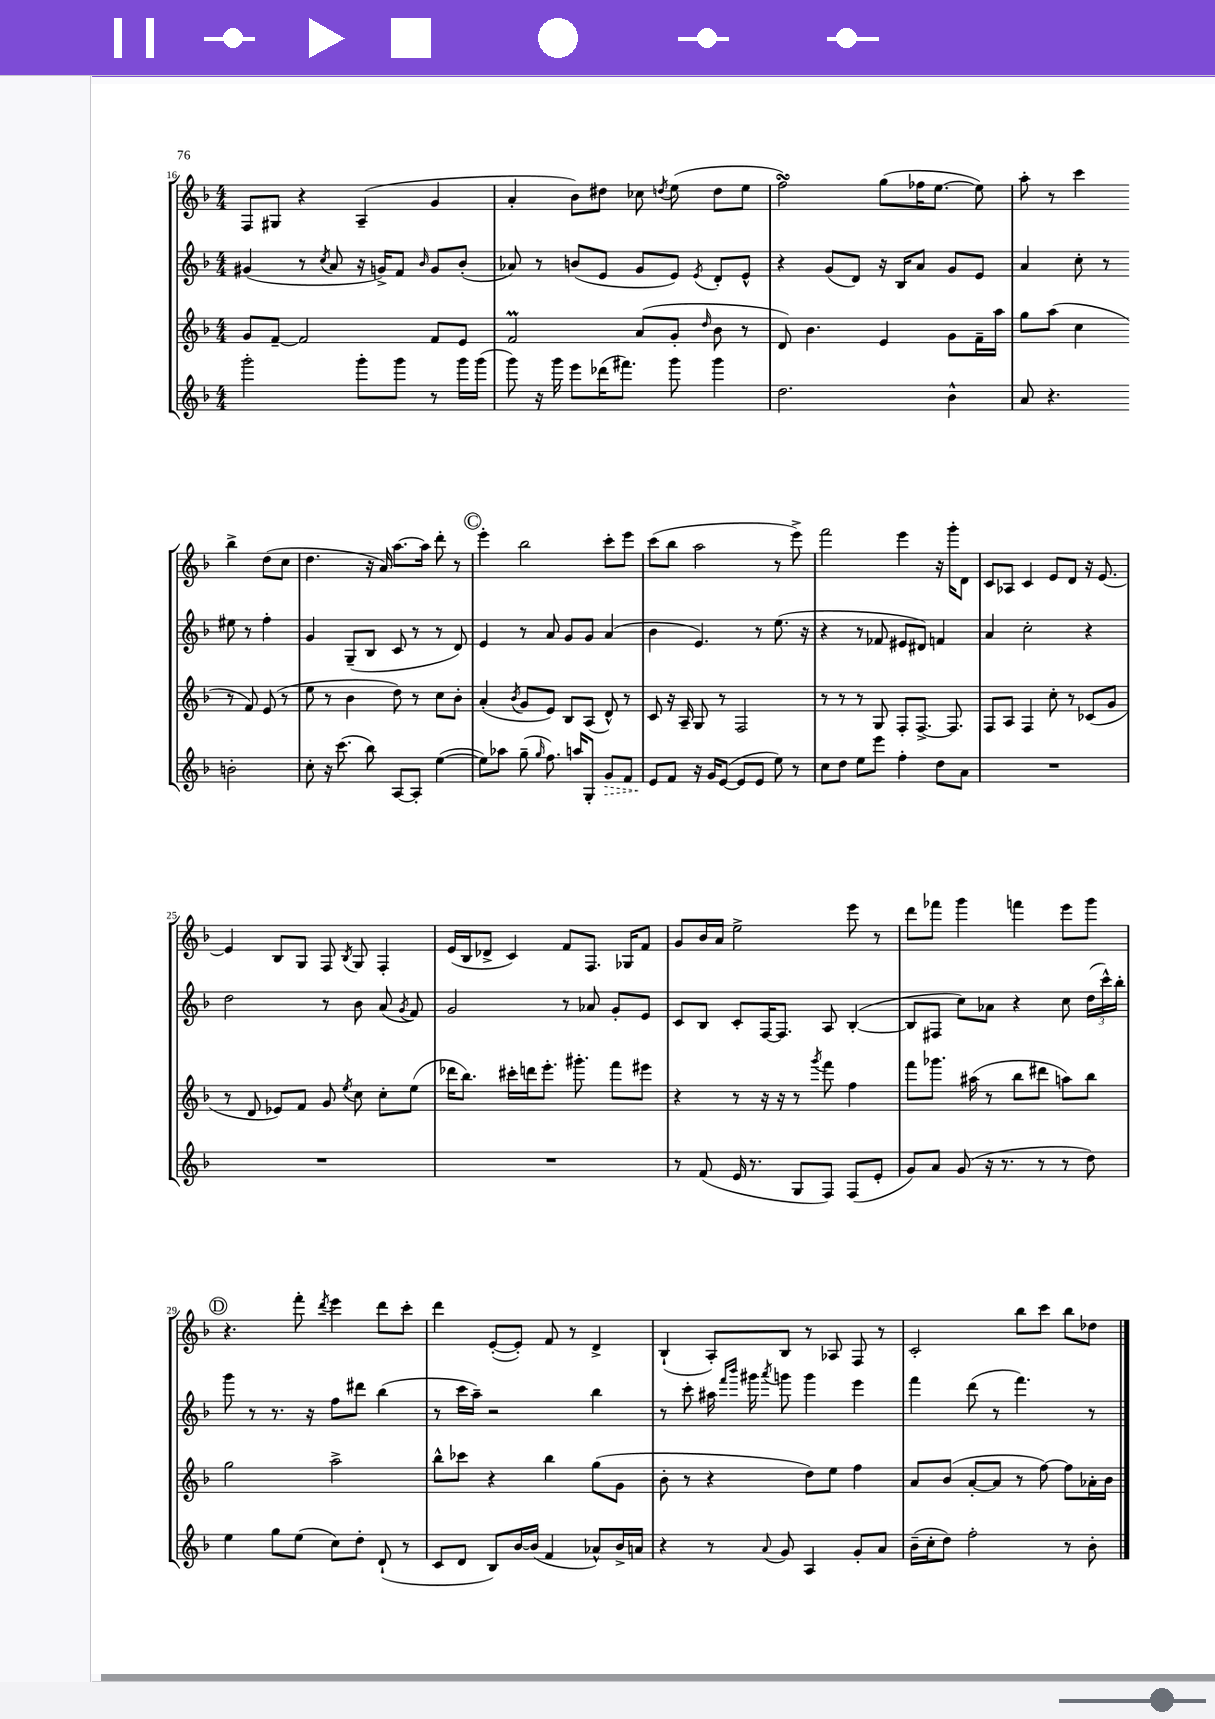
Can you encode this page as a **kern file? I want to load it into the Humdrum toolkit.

**kern	**dynam	**kern	**kern	**kern
*part4	*part4	*part3	*part2	*part1
*staff4	*staff4	*staff3	*staff2	*staff1
*clefG2	*	*clefG2	*clefG2	*clefG2
*k[b-]	*	*k[b-]	*k[b-]	*k[b-]
*M4/4	*	*M4/4	*M4/4	*M4/4
=16	=16	=16	=16	=16
2ggg'\	.	8g/L	(4g#X/	8F/L
.	.	[8f~/J	.	8G#X/J
.	.	2f/]	8r	4r
.	.	.	8qcc/	.
.	.	.	8a/	.
8ggg'\L	.	.	16r	(4A~/
.	.	.	16gn^/KL)	.
8ggg\J	.	.	8f/J	.
.	.	.	16qqb-/	.
8r	.	8f/L	8g/L	4g/
16ggg\LL	.	8e/J	(8b-'/J	.
(16ggg\JJ	.	.	.	.
=17	=17	=17	=17	=17
8ggg\)	.	2fM/	8a-X/)	4a'/
16r	.	.	8r	.
16ggg\	.	.	.	.
8eee\L	.	.	(8bn/L	8b-\L)
(16ddd-X\K	.	.	8e/J	8dd#X\J
8.fff#X\J)	.	.	.	.
.	.	(8a/L	8g/L	8cc-X\
.	.	.	.	8qddn/
8ggg\	.	8g'/J	8e/J)	(8ee\
.	.	16qqdd/	8qe/	.
4ggg\	.	8b-\	8d'/L	8dd\L
.	.	8r	8e^^/J	8ee\J
=18	=18	=18	=18	=18
2.dd\	.	8d/)	4r	2ffsSSs\)
.	.	4.b-\	.	.
.	.	.	(8g/L	.
.	.	.	8d/J)	.
.	.	4e/	16r	(8gg\L
.	.	.	16B-/KL	.
.	.	.	8a/J	16ff-X\K
.	.	.	.	[8.ee\J
4b-^^\	.	8g\L	8g/L	.
.	.	16f~\L	8e/J	8ee\])
.	.	16aa\JJ	.	.
=19	=19	=19	=19	=19
8a/	.	8gg\L	4a/	8aa'\
4.r	.	(8aa\J	.	8r
.	.	4cc\	8cc'\	4ccc\
.	.	.	8r	.
2bn'\	.	8r	8ee#X\	4bb-^\
.	.	8f/)	8r	.
.	.	(8e/	4ff'\	(8dd\L
.	.	8r	.	8cc\J
!!LO:LB:g=z
=20	=20	=20	=20	=20
8cc'\	.	8ee\	4g/	4.dd\
16r	.	8r	.	.
(8.ccc\	.	.	.	.
.	.	4b-\	(8G~/L	.
8bb-\)	.	.	8B-/J	16r
.	.	.	.	16a/)
[8A/L	.	8dd\)	8c/	[8.aa\L
8A'/J]	.	8r	8r	.
.	.	.	.	16aa\Jk]
([4ee\	.	8cc\L	8r	8ddd'\
.	.	8b-'\J	8d/)	8r
!!LO:REH:place=s1:t=C
=21	=21	=21	=21	=21
8ee\L])	.	(4a'/	4e/	4eee'\
8aa-X\J	.	.	.	.
.	.	8qb-/	.	.
(8gg~\	.	8g/L	8r	2bb-\
16qqgg/	.	.	.	.
8.ff\)	.	8e/J)	8a/	.
.	.	8B-/L	8g/L	.
16aan/KL	.	.	.	.
8G'/J	.	(8A/J	8g/J	.
!	!LO:HP:b	!	!	!
8g/L	>	8d^^/)	(4a/	8ccc'\L
8f/J	.	8r	.	8eee\J
=22	=22	=22	=22	=22
8e/L	.	8c/	4b-\	(8ccc\L
8f/J	]	16r	.	8bb-\J
.	.	16A~/	.	.
16r	.	8G/	4.e/)	2aa\
16g/KL	.	.	.	.
([8e/J	.	8r	.	.
8e/L]	.	2F/	.	.
8e/J	.	.	8r	.
8ee\)	.	.	(8.ee\	8r
8r	.	.	.	8eee^\)
.	.	.	16r	.
=23	=23	=23	=23	=23
8cc\L	.	8r	4r	2fff\
8dd\J	.	8r	.	.
8ee\L	.	8r	8r	.
8eee\J	.	8G/	8f-X/	.
4ff'\	.	8F'/L	8e#X/L	4eee\
.	.	[8.F^/J	8d#X/J)	.
8dd\L	.	.	4fn/	16r
.	.	8.F/]	.	16ggg'\KL
8a\J	.	.	.	8d\J
=24	=24	=24	=24	=24
1r	.	8F/L	4a/	8c/L
.	.	8A/J	.	8A-X/J
.	.	4F/	2cc'\	4c/
.	.	8cc'\	.	8e/L
.	.	8r	.	8d/J
.	.	(8c-X/L	4r	16r
.	.	.	.	[8.e/
.	.	8g/J	.	.
!!LO:LB:g=z
=25	=25	=25	=25	=25
1r	.	8r	2dd\	4e/]
.	.	8d/	.	.
.	.	8e-X/L)	.	8B-/L
.	.	8f/J	.	8G/J
.	.	8g/	8r	8F/
.	.	8qee/	.	8qB-/
.	.	8cc\	8b-\	8G/
.	.	8cc'\L	(8a/	4F'/
.	.	.	8qg/	.
.	.	(8ee\J	8f/)	.
=26	=26	=26	=26	=26
1r	.	16ddd-X\KL	2g/	(16e/LL
.	.	8.bb-\J)	.	16B-/J
.	.	.	.	8d-X^/J
.	.	16ccc#X'\LL	.	4c/)
.	.	16dddn\J	.	.
.	.	8.eee'\J	.	.
.	.	.	8r	8f/L
.	.	8.ggg#X'\	.	.
.	.	.	8a-X/	8.F/J
.	.	8fff\L	8g'/L	.
.	.	.	.	16G-X/KL
.	.	8eee#X\J	8e/J	8f/J
=27	=27	=27	=27	=27
8r	.	4r	8c/L	8g/L
(8f/	.	.	8B-/J	16b-/L
.	.	.	.	16a/JJ
16e/	.	8r	8c'/L	2ee^\
8.r	.	.	.	.
.	.	16r	[16F/K	.
.	.	16r	8.F/J]	.
8G/L	.	8r	.	.
.	.	8qggg/	.	.
8F/J)	.	8fff\	8A/	.
(8F/L	.	4ff\	([4B-'/	8eee\
8e'/J	.	.	.	8r
=28	=28	=28	=28	=28
8g/L)	.	8fff\L	8B-/L]	8ddd\L
8a/J	.	8.ggg-X\J	8F#X/J	8fff-X\J
(8g/	.	.	8cc\L)	4ggg\
.	.	(16aa#X\	.	.
16r	.	8r	8a-X\J	.
8.r	.	.	.	.
.	.	8bb-\L	4r	4fffn\
8r	.	8ddd#X\J	.	.
8r	.	8aan\L)	8cc\	8eee\L
8dd\)	.	8bb-\J	(24dd\LL	8ggg\J
.	.	.	24ccc^^\)	.
.	.	.	24bb-'\JJ	.
!!LO:LB:g=z
!!LO:REH:place=s1:t=D
=29	=29	=29	=29	=29
4ee\	.	2gg\	8ggg\	4.r
.	.	.	8r	.
8gg\L	.	.	8.r	.
(8ee\J	.	.	.	8fff'\
.	.	.	16r	.
.	.	.	.	8qddd/
8cc\L)	.	2aa^\	8ff\L	4eee\
8dd'\J	.	.	8ddd#X\J	.
(8d`/	.	.	(4bb-\	8ddd\L
8r	.	.	.	8ccc'\J
=30	=30	=30	=30	=30
8c/L	.	8bb-^^\L	8r	4ddd\
8d/J	.	8ccc-X\J	16ccc\LL	.
.	.	.	16aa~\JJ)	.
8B-/L)	.	4r	2r	([8e'/L
[16b-/L	.	.	.	8e'/J])
(16b-/JJ]	.	.	.	.
4f/	.	4bb-\	.	8f/
.	.	.	.	8r
8a-X^^/L)	.	(8gg\L	4bb-\	4d^/
16b-^/L	.	8g\J	.	.
16an/JJ	.	.	.	.
=31	=31	=31	=31	=31
4r	.	8b-'\	8r	(4B-`/
.	.	8r	8ccc'\	.
8r	.	4r	16aa#X\	8A'/L)
.	.	.	16qqfff/LL	.
.	.	.	16qqbbb-/JJ	.
.	.	.	16ggg#X\	.
8qqa/	.	.	8qaaa/	.
8g/	.	.	8gggn\	8B-/J
4A/	.	8dd\L)	4ggg\	8r
.	.	8ee\J	.	8A-X/
8g'/L	.	4ff\	4eee\	8F/
8a/J	.	.	.	8r
=32	=32	=32	=32	=32
(16b-~\LL	.	8a/L	4fff\	2c'/
16cc'\J	.	.	.	.
8dd\J)	.	(8b-/J	.	.
2ff'\	.	[8a'/L	(8ddd\	.
.	.	8a/J]	8r	.
.	.	8r	4.fff\)	8bb-\L
.	.	[8ff\)	.	8ccc\J
8r	.	8ff\L]	.	8bb-\L
8b-'\	.	16a-X'\L	8r	8dd-X\J
.	.	16b-\JJ	.	.
==	==	==	==	==
*-	*-	*-	*-	*-
